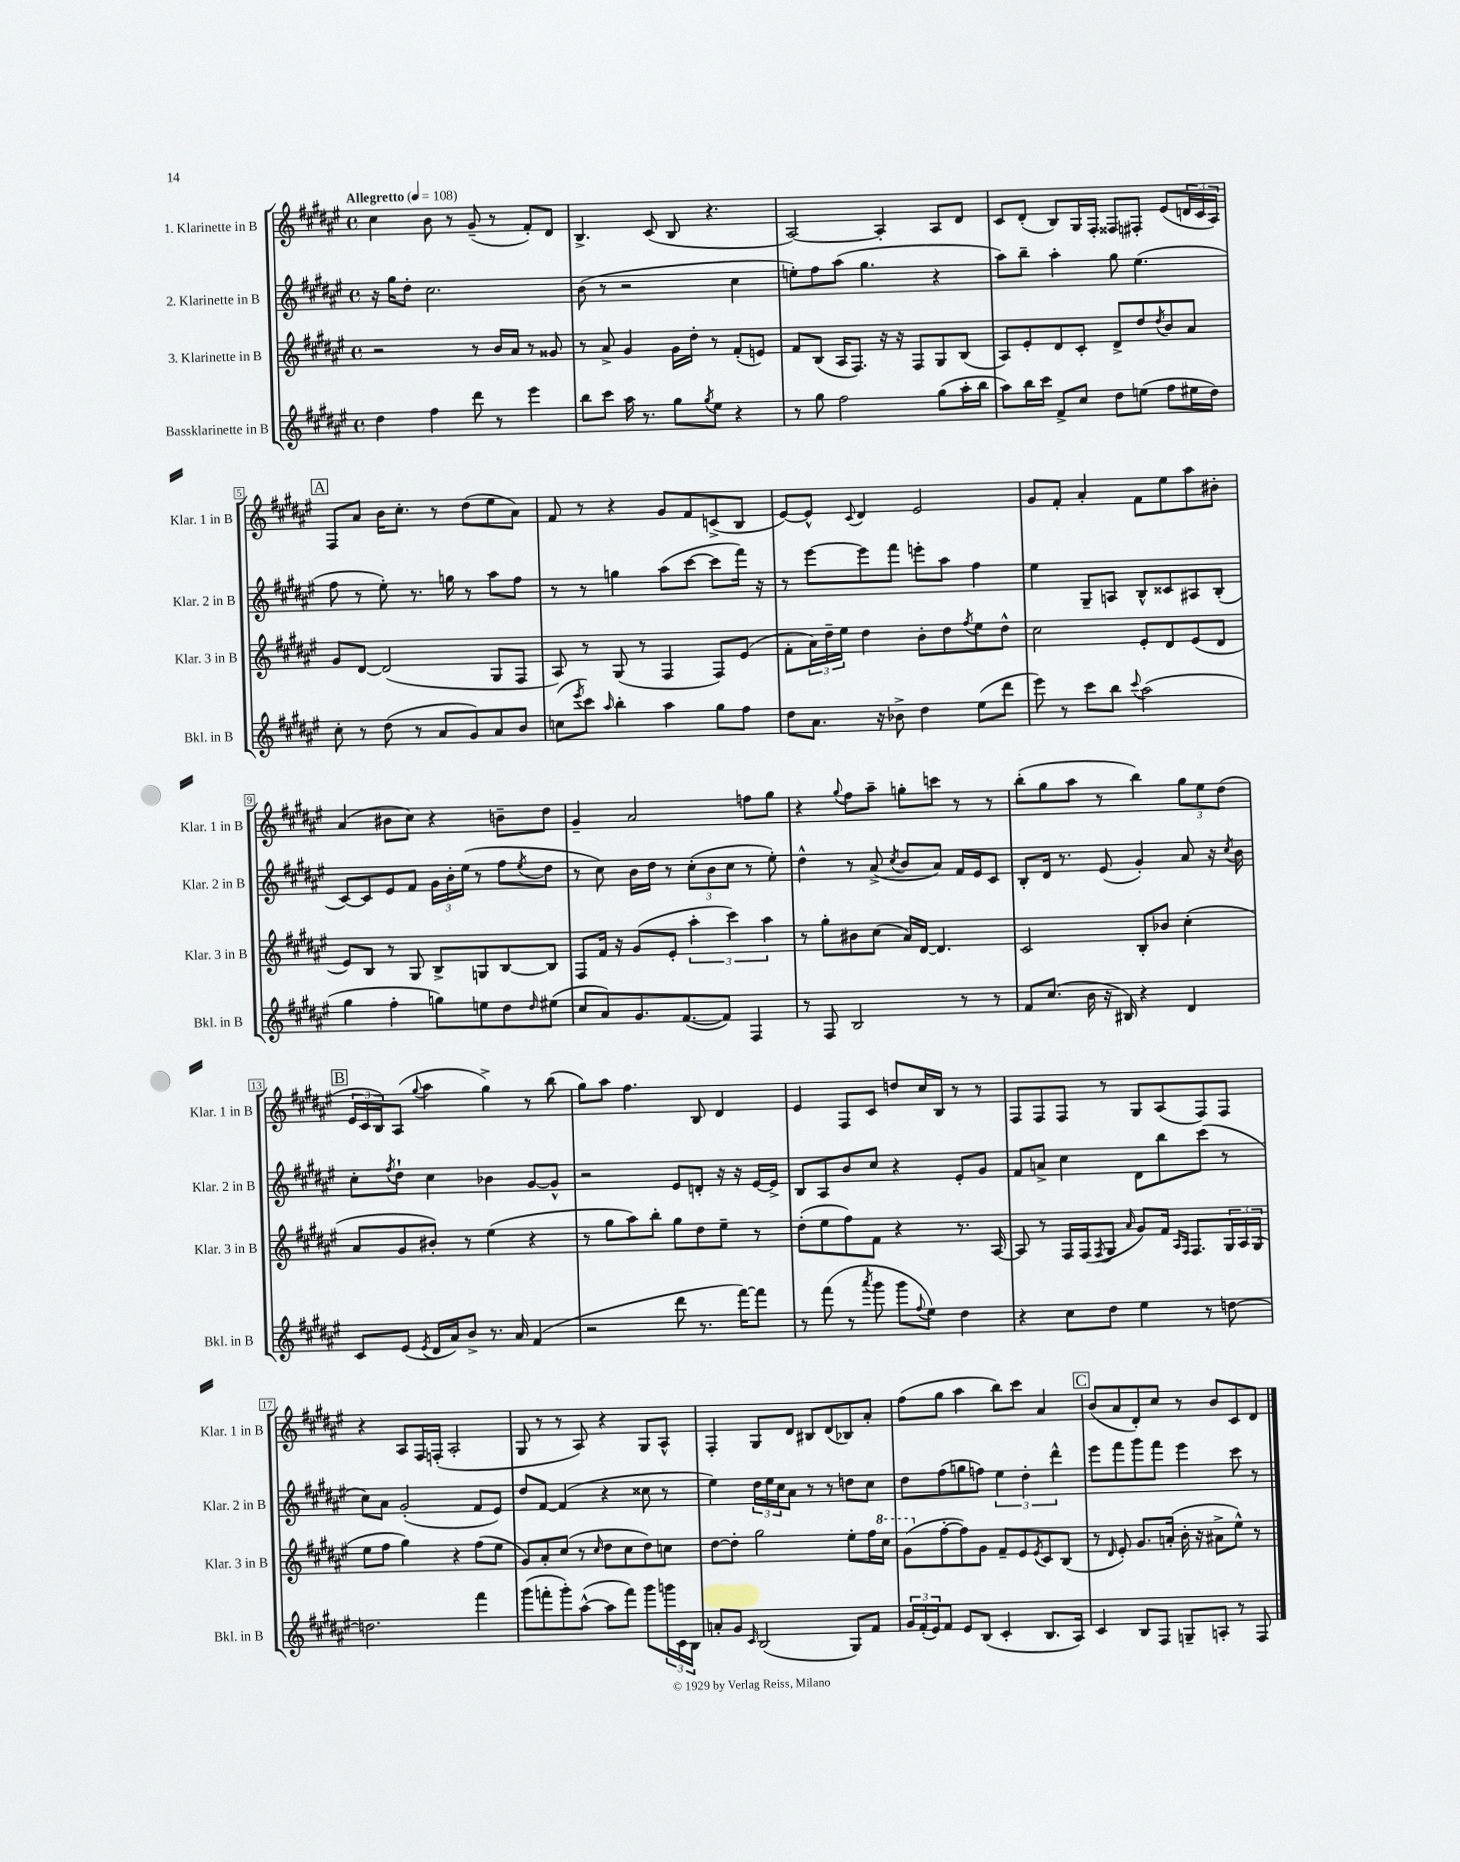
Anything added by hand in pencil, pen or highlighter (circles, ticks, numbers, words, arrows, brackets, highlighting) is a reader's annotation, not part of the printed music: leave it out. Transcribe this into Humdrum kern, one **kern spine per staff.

**kern	**kern	**kern	**kern
*staff4	*staff3	*staff2	*staff1
*clefG2	*clefG2	*clefG2	*clefG2
*k[f#c#g#d#a#e#]	*k[f#c#g#d#a#e#]	*k[f#c#g#d#a#e#]	*k[f#c#g#d#a#e#]
*M4/4	*M4/4	*M4/4	*M4/4
*met(c)	*met(c)	*met(c)	*met(c)
*MM108	*MM108	*MM108	*MM108
4dd#\	2r	16r	4cc#\
.	.	16gg#\LK	.
.	.	8dd#'\J	.
4ff#\	.	2.cc#\	8b\
.	.	.	8r
8ddd#\	8r	.	(8g#~/
8r	16b/LL	.	8r
.	16a#/JJ	.	.
4eee#\	8r	.	8f#'/L)
.	8g##/	.	8d#/J
=	=	=	=
8bb\L	8r	(8b\	4.B^/
8ccc#\J	8a#^/	8r	.
16aa#\	4g#/	2r	.
8.r	.	.	.
.	.	.	(8c#/
8gg#\L	16g#\LL	.	8B/
.	16dd#'\JJ	.	.
8qgg#/	.	.	.
8ee#\J	8r	.	4.r
4r	(8f#'/L	4cc#\	.
.	8e/J)	.	.
=	=	=	=
8r	8f#/L	8ee'\L)	[2A#/)
8gg#\	(8B/J	8ff#\	.
2ff#\	16A#/LK	(8aa#\J	.
.	8.F#/J)	.	.
.	.	4.gg#\	.
.	16r	.	4A#'/]
.	16r	.	.
.	8F#/L	.	.
(8gg#\L	8G#/	4r	8A#/L
16aa#'\L	(8B/J	.	8d#/J
16bb\JJ	.	.	.
=	=	=	=
8aa#\L)	8A#/L)	8aa#\L)	8c#/L
16bb\L	8e#'/	8bb~\J	(8d#'/J
16ccc#\JJ	.	.	.
8f#^/L	8d#/	4aa#'\	8B/L)
8cc#/J	8c#'/J	.	16G#/L
.	.	.	16F#'/JJ
8dd#\L	8d#^/L	8gg#\	8F##/L
(8ee\J	8dd#/	(4.ee#\	8F#'/J
.	8qdd#/	.	.
8ff#\L	8b/	.	(8e#/L
16ee#\L	8a#/J	.	24d/L
.	.	.	24c#/
16dd#\JJ)	.	.	.
.	.	.	24A#/JJ)
=	=	=	=
8cc#'\	8g#/L	8ff#\	8F#/L
8r	[8d#/J	8r	8a#/J
(8dd#\	(2d#/]	8ee#'\)	16b\LK
.	.	.	8.cc#'\J
8r	.	8.r	.
8a#/L	.	.	8r
.	.	16gg\	.
8g#/)	.	8r	(8dd#\L
8a#/	8G#/L	8aa#\L	8ee#\
8b/J	8F#/J	8ff#\J	8a#\J)
=	=	=	=
(8cc\L	8A#/)	8r	8f#/
8qeee#/	.	.	.
8ccc#\J)	8r	8r	8r
16qqaa#/	.	.	.
4bb'\	(8G#/	4gg\	4r
.	8r	.	.
4aa#\	4F#/	(8aa#\L	8g#/L
.	.	[8ccc#\J	8f#/
8gg#\L	8F#/L)	8ccc#\]L	(8c^/
8ff#\J	(8e#/J	16fff#\Jk)	8B/J
.	.	16r	.
=	=	=	=
8dd#\L	8f#'\L	8r	[8e#/L)
8.a#\J	24a#\L)	[8eee#\L	8e#^^/]J
.	24dd#~\	.	.
.	24ee#\JJ	.	.
.	.	.	8qqc#/
.	4dd#\	8eee#\]	4d#/
16r	.	.	.
8b-^\	.	8fff#\J	.
4dd#\	8b'\L	8eee'\L	2e#/
.	8dd#\	8aa#\J	.
.	8qff#/	.	.
(8ee#\L	8ee#\	4ff#\	.
8ddd#\J	8dd#^^\J	.	.
=	=	=	=
8eee#\)	2cc#\	4ee#\	8g#/L
8r	.	.	8f#'/J
8ccc#\L	.	8G#~/L	4a#'/
8bb\J	.	8A/J	.
8qqccc#/	.	.	.
(2aa#\	8e#'/L	8B^^/L	8f#\L
.	8d#/	8c##/	8ee#\
.	(8e#/	8A#/	8aa#\
.	8d#/J	(8B'/J	8b#'\J
=	=	=	=
4gg#\	8e#/L)	[8c#/L)	(4a#/
.	8B/J	8c#/]	.
4ff#'\	8r	8e#/	8b#\L
.	8G#/	8f#/J	8cc#\J)
8gg\L)	8B^/L	24g#\LL	4r
.	.	24b'\	.
.	.	(24ee#\JJ	.
8ee\	8G/	8r	.
8dd#\	[8B/	8ff#\L	8b~\L
16qqdd#/	.	8qee#/	.
(8ee#\J	8B/]J	8dd#\J	8dd#\J
=	=	=	=
8cc#/L	8F#/L	8r	4g#~/
8a#/)	16f#/Jk	8cc#\)	.
.	16r	.	.
8.g#/	(8g#/L	16b\LL	2a#/
.	.	16dd#\JJ	.
.	8e#'/J	8r	.
([8.f#/	.	.	.
.	6aa#'\	(12cc#'\L	.
.	.	12b\	.
8f#/]J)	.	.	.
.	6ccc#\)	12cc#\J	.
4F#/	.	8r	8ff\L
.	6aa#\	.	.
.	.	8ee#'\)	8gg#\J
=	=	=	=
8r	8r	4dd#^^\	4r
8F#/	8gg#'\L	.	.
.	.	.	8qqgg#/
2B/	8b#\	8r	8ff#\L
.	(8cc#\J	(8a#^/	8aa#~\J
.	.	8qcc#/	.
.	16a#/LL)	8b/L	8gg'\L
.	[16d#/JJ	.	.
.	4.d#/]	8a#/J)	8ccc\J
8r	.	16f#/LL	8r
.	.	16e#/J	.
8r	.	8c#/J	8r
=	=	=	=
8f#/L	2c#/	8B'/L	(8bb'\L
(8.cc#/J	.	16d#/Jk	8gg#\
.	.	8.r	.
.	.	.	8aa#\J
16b\	.	.	.
16r	.	(8e#/	8r
16B#/)	.	.	.
4r	8B'/L	4g#'/)	4bb\)
.	8b-/J	.	.
4d#/	(4cc#'\	8a#/	12gg#\L
.	.	.	12ee#\
.	.	16r	.
.	.	.	(12dd#\J
.	.	8qcc#/	.
.	.	16b\	.
=	=	=	=
8c#/L	8a#/L	8cc#'\L	24e#/LL
.	.	.	24c#/
.	.	.	24B/J)
.	.	8qff#/	.
(8e#/J	8g#/	8dd#`\J	(8A#/J
8qe#/	.	.	8qqgg#/
16d#/LL	8b#'/J)	4cc#\	4aa#\
16a#/J)	.	.	.
8b^/J	8r	.	.
8.r	(4ee#\	4b-\	4gg#^\)
16a#/	.	.	.
(4f#/	4r	[8g#/L	8r
.	.	8g#^^/]J	(8bb\
=	=	=	=
2r	8r	2r	8gg#\L)
.	8gg#\L	.	8aa#\J
.	8aa#\)	.	4.ff#\
.	8bb'\J	.	.
8ddd#\	8gg#\L	8e#/L	.
8.r	8dd#\	8d'/J	8B/
.	8ee#~\J	16r	4d#/
[16fff#\LK)	.	16r	.
8fff#\]J	8r	[16e#/LL	.
.	.	16e#^/]JJ	.
=	=	=	=
8r	(8dd#'\L	8B/L	4e#/
(8fff#\	8ee#\	8A#/	.
8r	8ff#\)	8b/	8F#/L
8qaaa#/	.	.	.
8ggg#\	8f#\J	8cc#/J	8c#/J
8ggg#\L	4r	4r	8dd/L
8qqff#/	.	.	.
8ee#\J)	.	.	16cc#/L
.	.	.	16B/JJ
4dd#\	8.r	8e#'/L	8r
.	.	8g#/J	8r
.	[16A#/	.	.
=	=	=	=
4r	8A#/]	8f#/L	8F#/L
.	8r	8a^/J	8F#/
8cc#\L	16F#/LL	4cc#\	8F#/J
.	(16F#/J	.	.
.	8qF#/	.	.
8dd#\J	8G#/J	.	8r
.	16qqa#/	.	.
4ee#\	8g#/L)	8d#\L	8G#/L
.	16f#/Jk	8bb\	(8A#/
.	16qqA#/LL	.	.
.	16qqF#/JJ	.	.
.	8.F#/L	.	.
8r	.	(8ccc#\J	8F#/)
[8dd\	24G#/L	8r	8F#/J
.	24A#/	.	.
.	(24G#/JJ	.	.
=	=	=	=
2.dd\]	8ee#\L	8cc#\L)	4r
.	8ff#\J	8a#\J	.
.	4gg#\)	(2g#'/	8A#/L
.	.	.	16F#/L
.	.	.	(16F'/JJ
.	4r	.	2A#'/
4fff#\	(8ff#\L	8f#/L	.
.	8ee#\J	8e#/J)	.
=	=	=	=
(8ggg#\L	8g#/L)	8dd#/L	8G#/
8fff'\	8a#'/	[8f#/J	8r
8ggg#'\)	(8cc#/J	(4f#/]	8r
([8aa#^^\J	8r	.	8A#/)
.	16qqcc#/	.	.
8aa#\]L	8dd#\L	4r	4r
8fff\J)	8cc#\	.	.
8ggg#\L	8dd#\)	8cc##\	8G#/L
24ggg\L	8cc\J	8r	8A#^^/J
24c#\	.	.	.
24B\JJ	.	.	.
=	=	=	=
8a'/L	[8dd#\L	4ee#\)	4F#'/
8g#/J	8dd#'\]J	.	.
16qqc#/	.	.	.
(2B/	2gg#\	24dd#\LL	8G#/L
.	.	24ee#\	.
.	.	24cc#\J	.
.	.	8a#\J	8d#/J
.	.	8r	8B#/L
.	.	8r	(8d#/
8G#/L)	8ee#'\L	8dd\L	8B-/)
8f#/J	16ff#\L	8cc#\J	8a#'/J
.	16ccc#\JJ	.	.
=	=	=	=
24g#/LL	(8gg#\L	8dd#\L	(8ff#\L
(24f#'/	.	.	.
24e#/J)	.	.	.
8f#/J	[8ff#'\	(8ff#\	8gg#\J
8e#/L	8ff#\])	8gg\	4aa#\
(8B/J	8g#\J	8ff\J)	.
4c#'/	8f#~/L	6ee#\	8bb\L)
.	8e#/	.	8ccc#\J
.	.	6dd#'\	.
.	8qe#/	.	.
8.B/L	8c#/	.	4a#/
.	.	6ddd#^^\	.
.	(8B/J	.	.
16A#/Jk)	.	.	.
=	=	=	=
4c#/	8r	8eee#\L	(8b/L
.	16qqd#/	.	.
.	8e#'/)	8fff#\	8a#/
8B/L	8.g#/L	8ggg#\	8d#'/)
8F#/J	.	8fff#\J	8cc#/J
.	(16a'/Jk	.	.
8G~/L	16b'\	4eee#\	8r
.	16r	.	.
8A'/J	8a#^\L	.	8b/L
8r	8ee#^^\J)	8ccc#\	8c#/
8F#/	8r	8r	8d#/J
==	==	==	==
*-	*-	*-	*-
